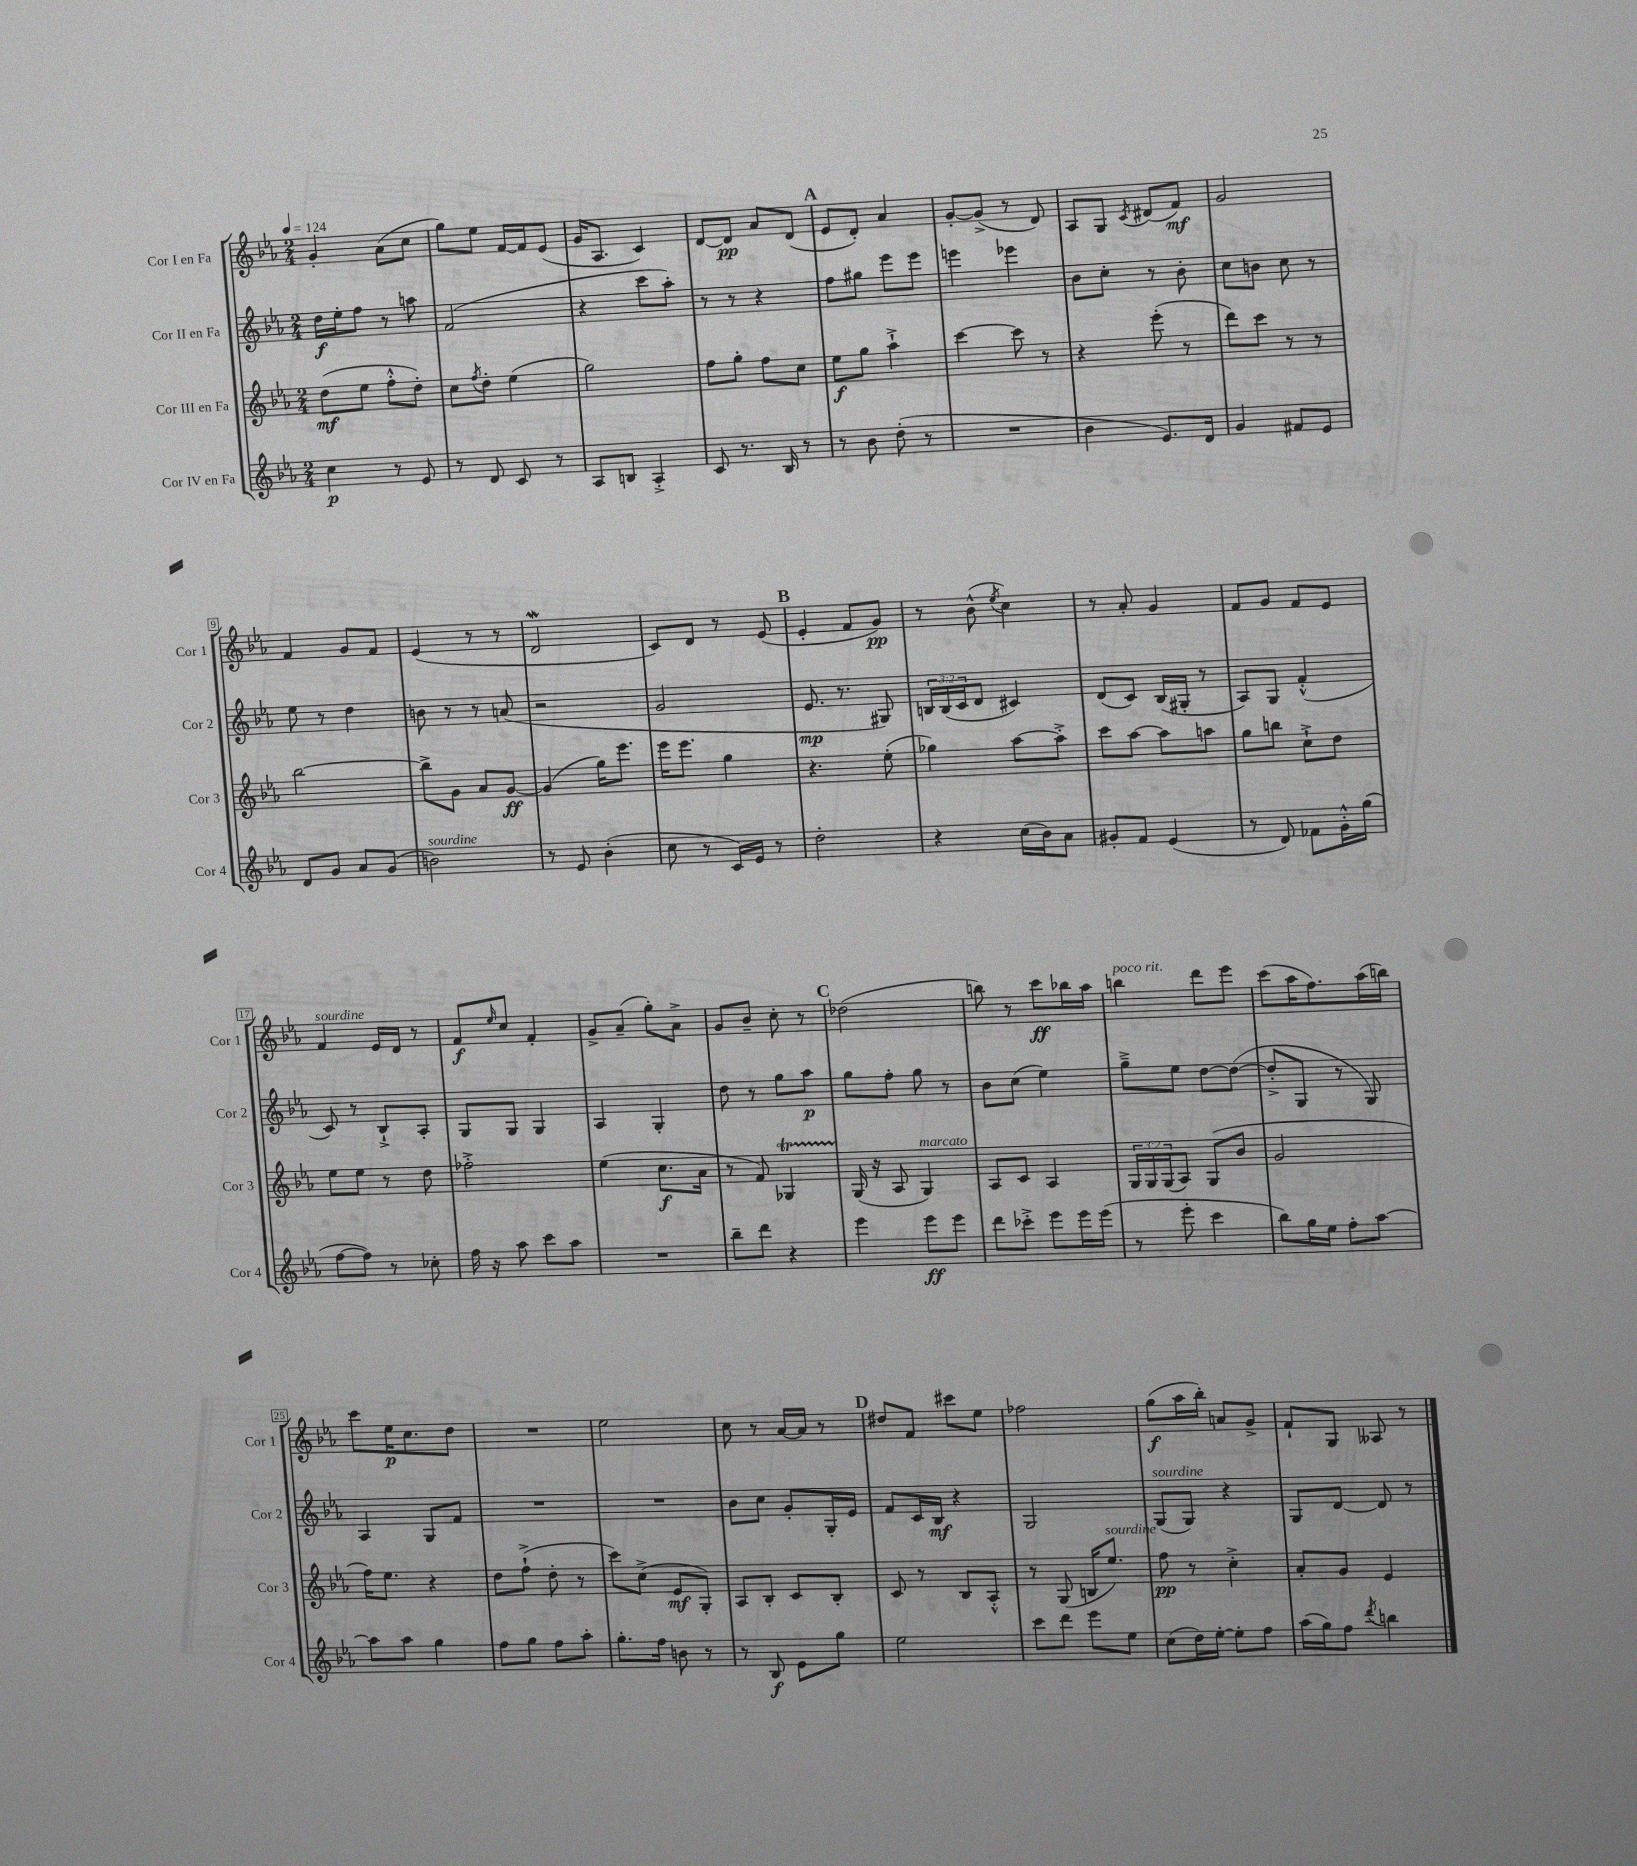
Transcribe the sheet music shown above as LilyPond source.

<<
\new StaffGroup <<
\new Staff = "s0" \with { instrumentName = "Cor I en Fa" shortInstrumentName = "Cor 1" } {
    \clef treble \key ees \major \numericTimeSignature \time 2/4 \tempo 4 = 124
    g'4-. aes'8( c''8 |
    g''8) ees''8 f'16~ f'16 ees'8( |
    g'16 aes8. c'4) |
    d'8~ d'8\pp aes'8 d'8( |
    \mark \markup { \bold "A" } ees'8 d'8-.) aes'4 |
    g'8~-. g'8->( r8 d'8) |
    aes8 g8 \acciaccatura { c'8 } dis'8( f'8\mf) |
    g'2 |
    f'4 g'8 f'8 |
    ees'4( r8 r8 |
    d'2\mordent |
    c'8) d'8 r8 ees'8( |
    \mark \markup { \bold "B" } ees'4-. f'8 g'8\pp) |
    r8 bes'8-^( \acciaccatura { ees''8 } c''4) |
    r8 aes'8-. g'4 |
    f'8 g'8 f'8 ees'8 |
    f'4^\markup { \italic "sourdine" } ees'16 d'16 r8 |
    f'8\f \grace { ees''16 } c''8 f'4-. |
    g'8-> aes'8--( g''8-.) aes'8-> |
    g'8 bes'8-- c''8-. r8 |
    \mark \markup { \bold "C" } des''2( |
    b''8) r8 c'''8\ff bes''16 aes''16 |
    b''4^\markup { \italic "poco rit." } d'''8 ees'''8 |
    c'''8( aes''16 f''8.) aes''16( b''16) |
    c'''8 ees''16\p c''8. d''8 |
    R2 |
    ees''2 |
    c''8 r8 aes'16~ aes'16 r8 |
    \mark \markup { \bold "D" } dis''8 f'8 cis'''8 ees''8 |
    fes''2 |
    g''8\f( aes''16 bes''16-.) a'8 g'8-> |
    f'8-! g8 aeses8 r8 \bar "|." |
}
\new Staff = "s1" \with { instrumentName = "Cor II en Fa" shortInstrumentName = "Cor 2" } {
    \clef treble \key ees \major \numericTimeSignature \time 2/4 \override Staff.TupletNumber.text = #tuplet-number::calc-fraction-text
    d''16\f ees''16-. f''8 r8 a''8 |
    f'2( |
    r4 c'''8 aes''8-.) |
    r8 r8 r4 |
    \mark \markup { \bold "A" } f''8 gis''8 ees'''8 ees'''8 |
    e'''4 ees'''4 |
    bes'8 c''8-. r8 bes'8-. |
    c''8 b'8 c''8 r8 |
    ees''8 r8 d''4 |
    b'8 r8 r8 a'8( |
    r2 |
    g'2 |
    \mark \markup { \bold "B" } ees'8.\mp r8. gis8) |
    \tuplet 3/2 { b16 b16( c'16 } d'8 cis'4) |
    d'8( c'8) bes16( gis16-. r8 |
    aes8) g8 f'4-.-^( |
    c'8) r8 bes8-!-> aes8-. |
    g8 g8 g4 |
    aes4 g4-. |
    d''8 r8 g''8 aes''8\p |
    \mark \markup { \bold "C" } g''8 f''8-. g''8 r8 |
    bes'8 c''8( ees''4) |
    g''8---> ees''8 d''8~ d''8~( |
    d''8-.-> g8 r8 g8) |
    aes4 g8 f'8 |
    R2 |
    R2 |
    bes'8 c''8 g'8-. g16-. ees'16 |
    \mark \markup { \bold "D" } f'8 c'16 bes16\mf r4 |
    g2 |
    g8^\markup { \italic "sourdine" }( g8) r4 |
    g8 d'8~ d'8 r8 \bar "|." |
}
\new Staff = "s2" \with { instrumentName = "Cor III en Fa" shortInstrumentName = "Cor 3" } {
    \clef treble \key ees \major \numericTimeSignature \time 2/4 \override Staff.TupletNumber.text = #tuplet-number::calc-fraction-text
    d''8\mf( ees''8 f''8-.-^ d''8-.) |
    c''8 \acciaccatura { f''8 } d''8-. ees''4( |
    g''2) |
    f''8 g''8-. f''8 c''8 |
    \mark \markup { \bold "A" } ees''8\f g''8 aes''4-!-> |
    c'''4~ c'''8 r8 |
    r4 ees'''8-.( r8 |
    d'''8) c'''8 r8 r8 |
    bes''2~ |
    bes''8-> g'8 aes'8 g'8~\ff |
    g'4( g''16) ees'''8. |
    ees'''16 ees'''8. g''4 |
    \mark \markup { \bold "B" } r4. ees''8-.( |
    ges''4) aes''8~ aes''8-.-> |
    c'''8 aes''8~ aes''8 a''8 |
    g''8 b''8 c''8-!-> d''8 |
    ees''8 ees''8 r8 d''8 |
    fes''2-.-> |
    ees''4( c''8.\f aes'16 |
    r8 f'8) ges4\startTrillSpan |
    \mark \markup { \bold "C" } g16\stopTrillSpan( r16 aes8 g4^\markup { \italic "marcato" }) |
    aes8 c'8 aes4 |
    \tuplet 3/2 { g16 g16 g16( } aes8) g8( bes'8 |
    g'2 |
    f''16) ees''8. r4 |
    d''8 f''8-!->( d''8-. r8 |
    c'''8) c''8->( ees'8\mf g8-.) |
    aes8 bes8-. c'8 bes8-. |
    \mark \markup { \bold "D" } c'8 r8 bes8 aes8-.-^ |
    r8 g8( b16 ees''8.^\markup { \italic "sourdine" }) |
    f''8\pp r8 c''4-.-> |
    aes'8-. g'8 ees'4 \bar "|." |
}
\new Staff = "s3" \with { instrumentName = "Cor IV en Fa" shortInstrumentName = "Cor 4" } {
    \clef treble \key ees \major \numericTimeSignature \time 2/4
    c''4\p r8 ees'8 |
    r8 d'8 c'8 r8 |
    aes8 b8 aes4-.-> |
    c'8 r8. bes16 r8 |
    \mark \markup { \bold "A" } r8 bes'8 d''8-.( r8 |
    R2 |
    bes'4 ees'8.) d'16 |
    g'4 fis'8 ees'8 |
    d'8 g'8 aes'8 g'8( |
    b'2^\markup { \italic "sourdine" }) |
    r8 ees'8 bes'4-.( |
    c''8 r8 c'16) ees'16 r8 |
    \mark \markup { \bold "B" } d''2-. |
    r4 c''16( bes'16) aes'8 |
    gis'8-. f'8 ees'4( |
    r8 d'8) fes'8 g'16-.-^ g''16( |
    f''8~ f''8) r8 ces''8-. |
    f''16 r16 aes''8 c'''8 aes''8 |
    R2 |
    bes''8-- d'''8 r4 |
    \mark \markup { \bold "C" } ees'''4 ees'''8\ff ees'''8 |
    d'''8 ces'''8-.-> ees'''8 ees'''16 ees'''16( |
    r8 ees'''8-. c'''4 |
    bes''8) g''16 ees''16 f''8-. aes''8~ |
    aes''8 aes''8 g''4 |
    f''8 g''8 f''8 aes''8-. |
    g''8.-. f''16 b'8 r8 |
    r8 bes8\f ees'8 g''8 |
    \mark \markup { \bold "D" } ees''2 |
    c'''8 d'''8 ees'''8 ees''8 |
    c''8( d''16) ees''16~-. ees''8-. f''8 |
    aes''16( g''16) f''8 \acciaccatura { d'''8 } b''4 \bar "|." |
}
>>
>>
\layout { \context { \Score \override BarNumber.stencil = #(make-stencil-boxer 0.1 0.3 ly:text-interface::print) } }
